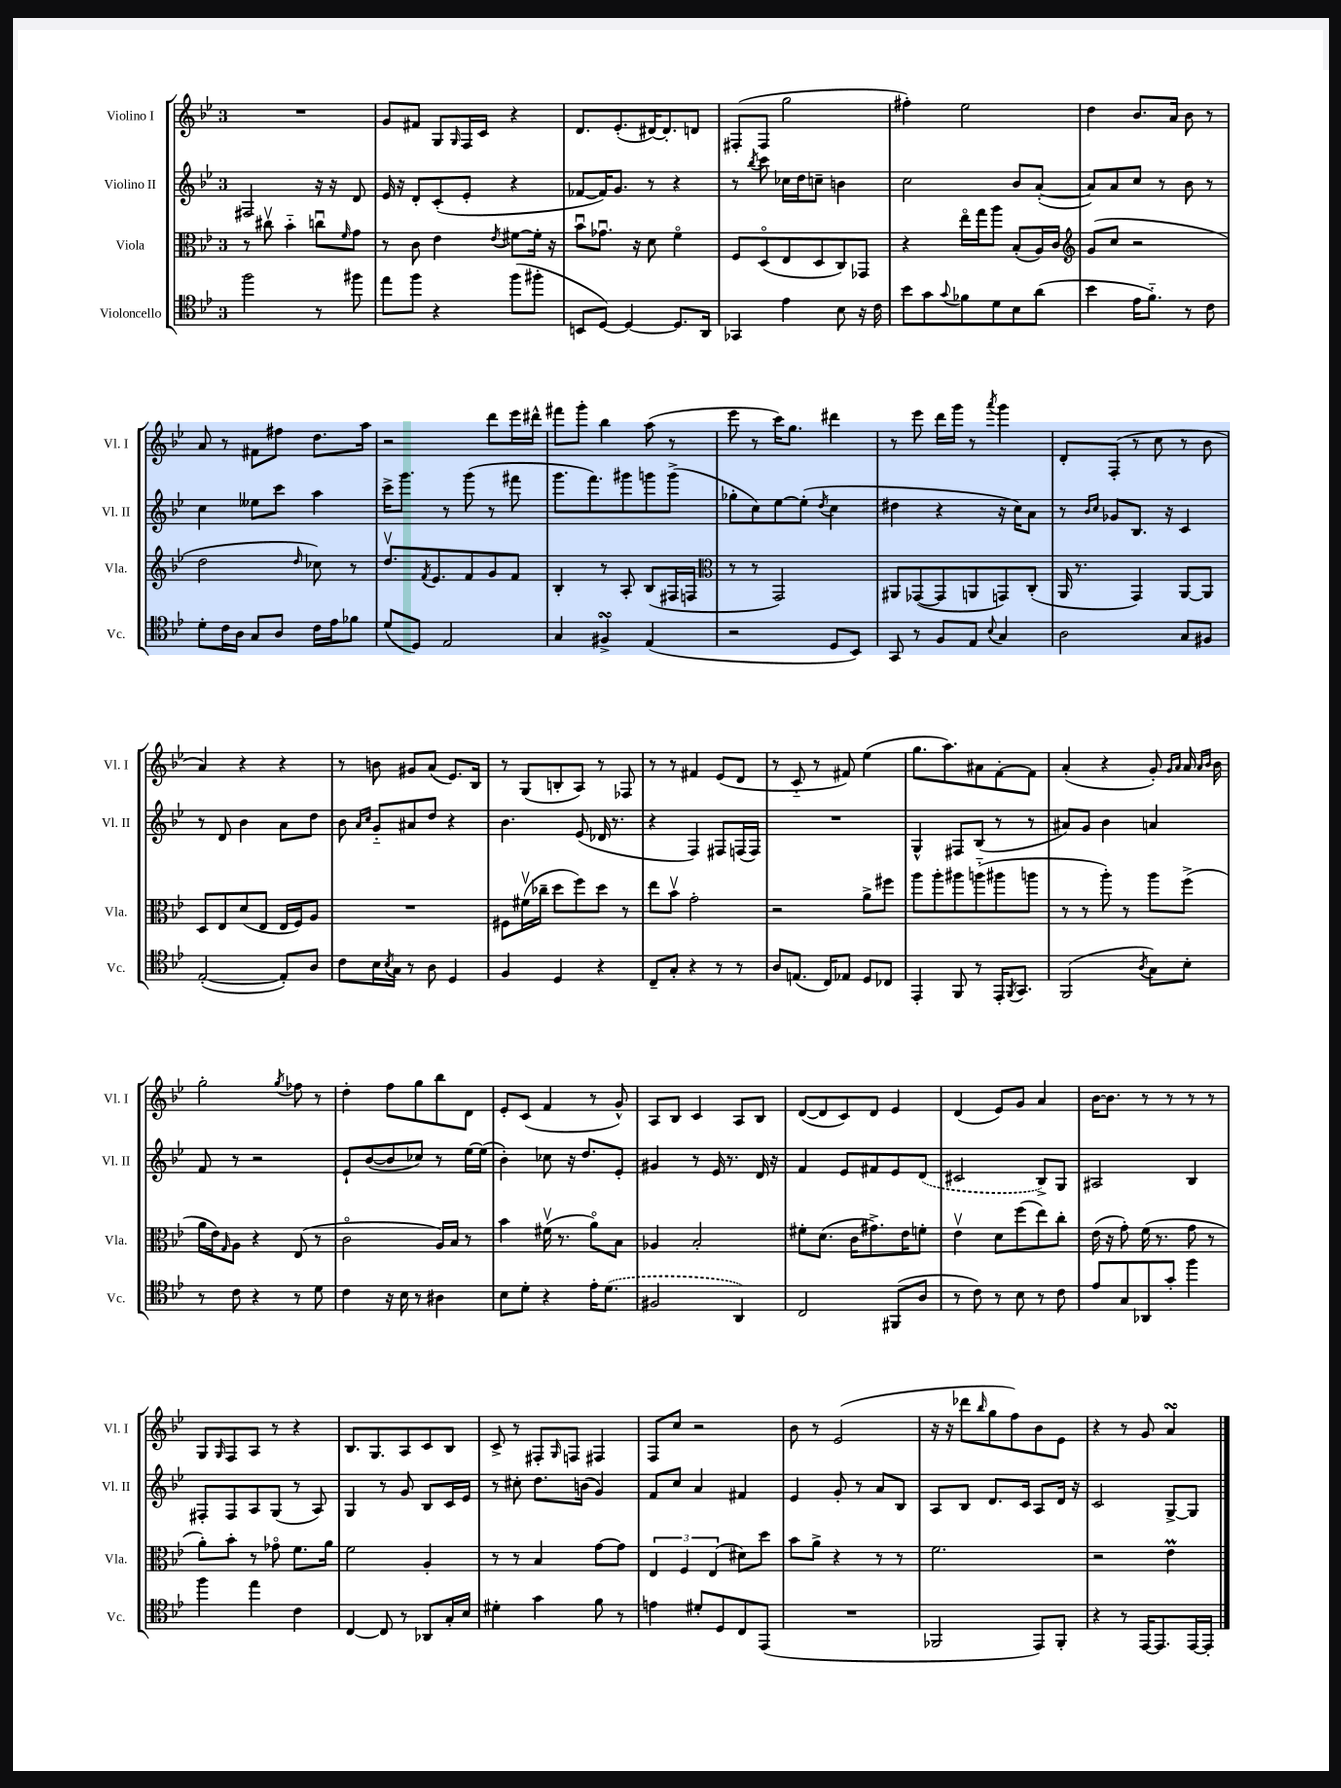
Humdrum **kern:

**kern	**kern	**kern	**kern
*part4	*part3	*part2	*part1
*staff4	*staff3	*staff2	*staff1
*I"Violoncello	*I"Viola	*I"Violino II	*I"Violino I
*I'Vc.	*I'Vla.	*I'Vl. II	*I'Vl. I
*clefC4	*clefC3	*clefG2	*clefG2
*k[b-e-]	*k[b-e-]	*k[b-e-]	*k[b-e-]
*M3/4	*M3/4	*M3/4	*M3/4
=100	=100	=100	=100
2ff\	8r	2F#X/	2.r
.	8cc#Xv\	.	.
.	4b-\	.	.
8r	8ccnu\L	16r	.
.	.	16r	.
.	16qqf/	.	.
8ff#X\	8g\J	8d/	.
=101	=101	=101	=101
8ee-\L	8r	16e-/	8g/L
.	.	16r	.
8ff\J	8c\	8d'/L	8f#X/J
4r	4e-\	(8c'/	8G/L
.	.	.	16qqG/
.	.	8e-'/J	16F/L
.	.	.	16c/JJ
.	8qe-/	.	.
(8ff\L	[8f#X\L	4r	4r
8ff#X'\J	16f#'\Jk]	.	.
.	16r	.	.
=102	=102	=102	=102
8BBn/L	8b-u\L	[8f-X/L	8.d/L
[8D/J)	8.g-Xu\J	16f-/K])	.
.	.	8.g/J	(8.e-'/
4D/_	.	.	.
.	16r	.	.
.	8d\	8r	[16d#X/K)
.	.	.	8.d#'/]
8.D/L]	4f\	4r	.
.	.	.	8dn/J
16AA/Jk	.	.	.
=103	=103	=103	=103
4GG-X/	8F/L	8r	(8F#X'/L
.	.	8qbb-/	.
.	(8D/	8ccc\	8F#/J
4e-\	8E-/	16cc-X\LL	2gg\
.	.	16dd\J	.
.	8D/	8ccn~\J	.
8B-\	8C/)	4bn\	.
16r	8GG-X/J	.	.
16c\	.	.	.
=104	=104	=104	=104
8b-\L	4r	2cc\	4ff#X'\)
8g\	.	.	.
8qqg/	.	.	.
8f-X\	16ee-\LL	.	2ee-\
.	16gg\J	.	.
8d\	8aa\J	.	.
8B-\	(8B-'/L	8b-/L	.
(8a\J	16A/L)	([8a'/J	.
.	16c/JJ	.	.
=105	=105	=105	=105
*	*clefG2	*	*
4b-\	(8g/L	8a/L])	4dd\
.	8cc/J	8a/	.
16e-\KL	2r	8cc/J	8.b-/L
8.f\J)	.	.	.
.	.	8r	.
.	.	.	16a/Jk
8r	.	8b-\	8b-\
8c\	.	8r	8r
!!LO:LB:g=z
=106	=106	=106	=106
8d'\L	2dd\	4cc\	8a/
16c\L	.	.	8r
16A\JJ	.	.	.
8G/L	.	8ee--X\L	8f#X\L
8A/J	.	8ccc\J	8ff#X\J
.	16qqdd/	.	.
16c\LL	8cc-X\)	4aa\	8.dd\L
16e-\J	.	.	.
8f-X\J	8r	.	.
.	.	.	16aa\Jk
=107	=107	=107	=107
(8d/L	8.ddv/L	16ccc^\KL	2r
.	.	8.ggg\J	.
8D/J)	.	.	.
.	8qf/	.	.
.	8.e-/	.	.
2E-/	.	8r	.
.	8f/	(8ggg\	.
.	8g/	8r	8ddd\L
.	8f/J	8fff#X\	16eee-\L
.	.	.	16ddd#X^^\JJ
=108	=108	=108	=108
4G/	4B-'/	8.ggg\L	8fff#X\L
.	.	.	8ggg'\J
.	.	8.fff\)	.
4F#XsSsS^/	8r	.	4bb-\
.	8A'/	8ggg#X\	.
(4E-/	(8B-/L	8gggn\	(8aa\
.	16F#X/L	(8ggg^\J	8r
.	16Fn/JJ	.	.
=109	=109	=109	=109
*	*clefC3	*	*
2r	8r	8gg-X'\L	8eee-\
.	8r	8cc\)	8r
.	2GG/)	[8ee-\	16ccc\KL)
.	.	.	8.gg\J
.	.	(8ee-'\J]	.
.	.	8qdd/	.
8D/L	.	4cc\	4ddd#X\
8BB-/J)	.	.	.
=110	=110	=110	=110
8GG/	8AA#X/L	4dd#X\	8r
8r	([8GG-X/	.	8eee-\
8F/L	8GG-/]	4r	16ddd\LL
.	.	.	16ggg\JJ
8E-/J	8AAn/	.	8r
8qqB-/	.	.	8qaaa/
4G/	8GGn/)	16r	4ggg\
.	.	16cc\KL)	.
.	(8C'/J	8a\J	.
=111	=111	=111	=111
2A\	16AA/	8r	8d'/L
.	8.r	.	.
.	.	16qqb-/LL	.
.	.	16qqcc/JJ	.
.	.	8g-X/L	(8F'/J
.	4GG/)	8.B-/J	8r
.	.	.	8cc\
.	.	16r	.
8G/L	[8AA/L	4c/	8r
8F#X/J	8AA/J]	.	8b-\
!!LO:LB:g=z
=112	=112	=112	=112
([2E-'/	8D/L	8r	4a/)
.	8E-/	8d/	.
.	(8d/	4b-\	4r
.	8E-/J	.	.
8E-'/L])	16E-/LL	8a\L	4r
.	16F/J)	.	.
8A/J	8A/J	8dd\J	.
=113	=113	=113	=113
8c\L	2.r	8b-\	8r
.	.	16qqa/LL	.
.	.	16qqcc/JJ	.
16B-\L	.	8g/L	8bn\
8qB-/	.	.	.
16G\JJ	.	.	.
8r	.	8a#X/	8g#X/L
8A\	.	8dd/J	(8a/J
4D/	.	4r	8.e-/L)
.	.	.	16B-/Jk
=114	=114	=114	=114
4F/	8F#X\L	4.b-\	8r
.	(16f#Xv\L	.	(8G/L
.	16cc-X~\JJ	.	.
4D/	8dd\L	.	8Bn'/
.	8ff\)	(8e-/	8A/J)
4r	8dd\J	16d-X/	8r
.	.	8.r	.
.	8r	.	8F-X/
=115	=115	=115	=115
8C~/L	8ee-\L	4r	8r
8G'/J	8b-v\J	.	8r
4r	2g'\	4F/)	4f#X/
8r	.	8F#X/L	(8e-/L
8r	.	(16Fn/L	8d/J
.	.	16F/JJ)	.
=116	=116	=116	=116
8A/L	2r	2.r	8r
(8.En/J	.	.	8c/
.	.	.	8r
16C/KL)	.	.	.
8E-X/J	.	.	8f#X/)
8D/L	8a^\L	.	(4ee-\
8C-X/J	8ff#X\J	.	.
=117	=117	=117	=117
4EE-'/	8aa\L	4G^^/	8.gg\L
.	8aa'\	.	.
.	.	.	8.aa\)
8FF/	8aa#X\	8F#X/L	.
8r	(8aan\	(8B-/J	8a#X\
16EE-'/KL	8aa#X\	8r	[8f'\
8qFF/	.	.	.
8.GG/J	.	.	.
.	8aan\J	8r	8f\J]
=118	=118	=118	=118
(2FF/	8r	8a#X/L)	(4a'/
.	8r	8g/J	.
.	8aa'\)	4b-\	4r
.	8r	.	.
8qA/	.	.	.
8G\L)	8aa\L	4an/	8g'/)
.	.	.	16qqg/LL
.	.	.	16qqa/JJ
8B-'\J	(8ff^\J	.	16a/
.	.	.	16qqa/LL
.	.	.	16qqb-/JJ
.	.	.	16b-\
!!LO:LB:g=z
=119	=119	=119	=119
8r	16a\LL	8f/	2gg'\
.	16e-\J)	.	.
.	16qqG/	.	.
8c\	8A\J	8r	.
4r	4r	2r	.
.	.	.	8qgg/
8r	(8E-/	.	8ff-X\
8d\	8r	.	8r
=120	=120	=120	=120
4c\	2c\	8e-`/L	4dd'\
.	.	([8b-/	.
16r	.	8b-/]	8ff\L
16B-\	.	.	.
8r	.	8cc-X/J)	8gg\
4A#X\	16A/LL)	8r	8bb-\
.	16B-/JJ	.	.
.	8r	[16ee-\LL	8d\J
.	.	(16ee-\JJ]	.
=121	=121	=121	=121
8B-\L	4b-\	4b-'\)	8e-'/L
8d'\J	.	.	(8c/J
4r	(16f#Xv\	8cc-X\	4f/
.	8.r	.	.
.	.	16r	.
.	.	8.dd/L	.
16e-'\KL	8a\L)	.	8r
(8.d\J	.	.	.
.	8B-\J	8e-'/J	8g^^/)
=122	=122	=122	=122
2F#X/	4A-X/	4g#X/	8A/L
.	.	.	8B-/J
.	2B-'/	8r	4c/
.	.	16e-/	.
.	.	8.r	.
4AA/)	.	.	8A/L
.	.	16d/	8B-/J
.	.	16r	.
=123	=123	=123	=123
2C/	8f#X'\L	4f/	([8d/L
.	(8.d\J	.	8d/]
.	.	8e-/L	8c/)
.	16c\KL	.	.
.	8.g#X^\)	8f#X/	8d/J
(8FF#X/L	.	8e-/	4e-/
.	16e-\K	.	.
8A/J	8fn'\J	(8d/J	.
=124	=124	=124	=124
8r	4e-v\	2c#X/	(4d/
8c\)	.	.	.
8r	8d\L	.	8e-/L)
8B-\	(8ff\	.	8g/J
8r	8ee-\)	8B-^/L)	4a/
8c\	8cc'\J	8G/J	.
=125	=125	=125	=125
8e-/L	(16e-\	2A#X/	[16b-\KL
.	16r	.	8.b-\J]
8G/	8g'\)	.	.
8AA-X/	(16f\	.	8r
.	8.r	.	.
8g'/J	.	.	8r
4ff\	8g\	4B-/	8r
.	8r	.	8r
!!LO:LB:g=z
=126	=126	=126	=126
4ff\	8a'\L)	8F#X'/L	8G/L
.	.	.	16qqG/
.	8b-'\J	8F#/	8F/
4ee-\	8r	8A/	8A/J
.	8g-X\	(8G/J	8r
4c\	8.f\L	8r	4r
.	.	8A/)	.
.	16a\Jk	.	.
=127	=127	=127	=127
[4C/	2f\	4G/	8.B-/L
.	.	.	8.G/
8C/]	.	8r	.
8r	.	8g/	8A/
8AA-X/L	4A'/	8B-/L	8c/
16G'/L	.	16c/L	8B-/J
16B-/JJ	.	16e-/JJ	.
=128	=128	=128	=128
4d#X'\	8r	8r	8c^/
.	8r	8cc#X'\	8r
4g\	4B-/	8.dd\L	8F#X'/L
.	.	.	16qqG/
.	.	.	8Fn/J
.	.	(16bn\Jk	.
8f\	[8g\L	4g/)	4F#X/
8r	8g\J]	.	.
=129	=129	=129	=129
4en\	6E-/	8f/L	8F/L
.	.	8cc/J	8cc/J
.	6F/	.	.
8d#X'/L	.	4a/	2r
.	(6E-/	.	.
8D/	.	.	.
8C/	8d#X\L)	4f#X/	.
(8EE-/J	8dd\J	.	.
=130	=130	=130	=130
2.r	8b-\L	4e-/	8b-\
.	8a^\J	.	8r
.	4r	8g'/	(2e-/
.	.	8r	.
.	8r	8a/L	.
.	8r	8B-/J	.
=131	=131	=131	=131
2FF-X/	2.f\	8A/L	16r
.	.	.	16r
.	.	8B-/J	8ddd-X\L
.	.	.	16qqbb-/
.	.	8.d/L	8gg\
.	.	.	8ff\)
.	.	16c/Jk	.
8EE-/L)	.	8A/L	8b-\
8FF-'/J	.	16d/Jk	8e-\J
.	.	16r	.
=132	=132	=132	=132
4r	2r	2c/	4r
8r	.	.	8r
[16EE-/KL	.	.	8g/
8.EE-/]	.	.	.
.	4e-M\	[8G^/L	4asSsS/
[16EE-/L	.	8G/J]	.
16EE-'/JJ]	.	.	.
==	==	==	==
*-	*-	*-	*-
